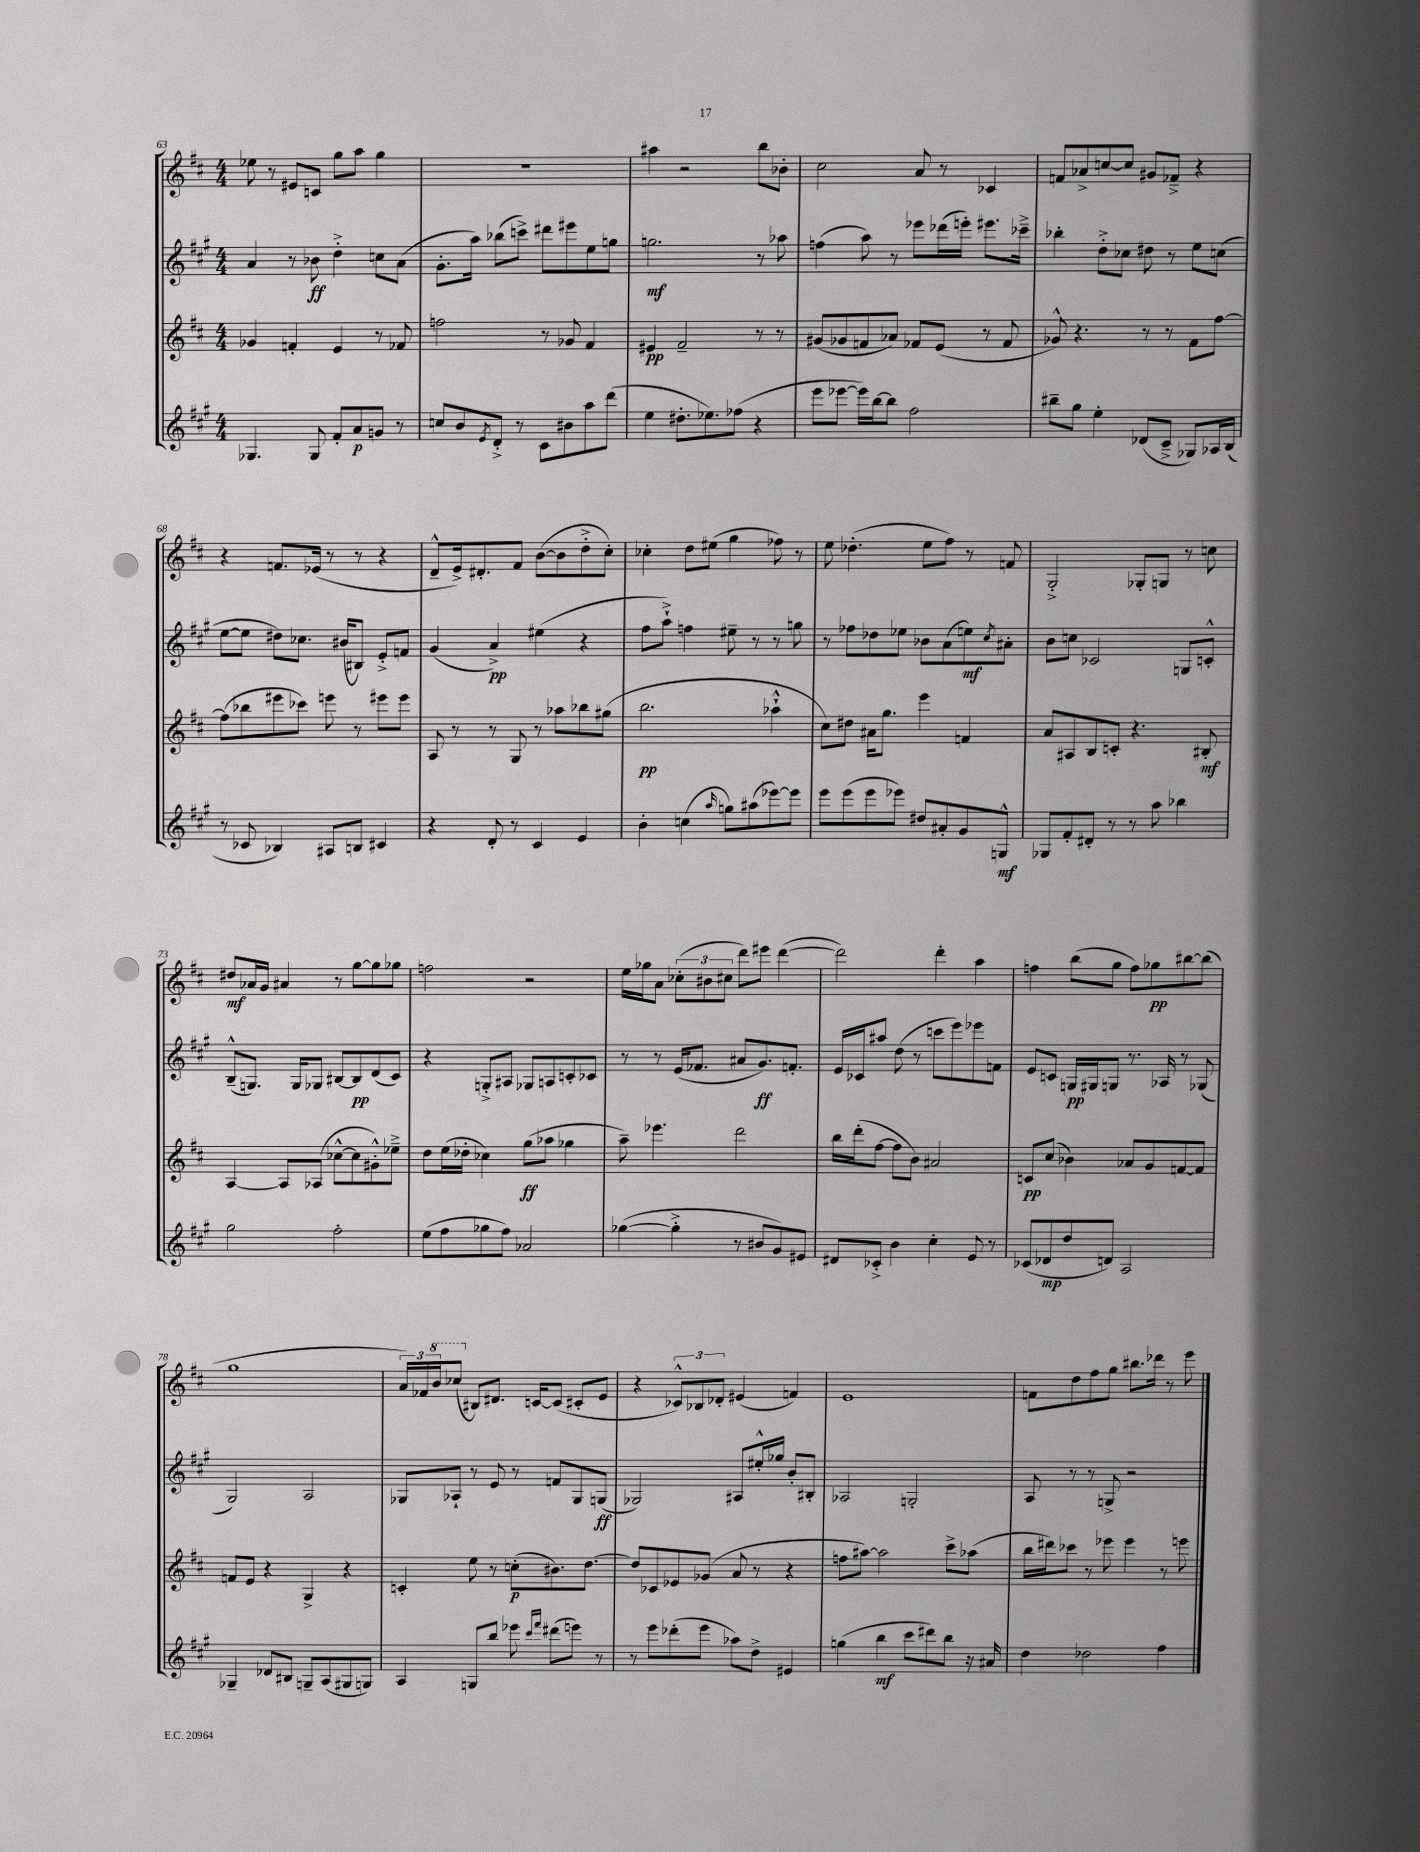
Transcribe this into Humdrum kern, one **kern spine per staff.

**kern	**kern	**kern	**kern
*staff4	*staff3	*staff2	*staff1
*clefG2	*clefG2	*clefG2	*clefG2
*k[f#c#g#]	*k[f#c#]	*k[f#c#g#]	*k[f#c#]
*M4/4	*M4/4	*M4/4	*M4/4
4.G-	4g-	4a	8ee-
.	.	.	8r
.	4f'	8r	8e#
8G-	.	8b-	8c
8f#'	4e	4dd'^	8gg
8a	.	.	8aa
8g	8r	8cc	4gg
8r	8f-	(8a	.
=	=	=	=
8cc	2ff	8.g#'	1r
8b	.	.	.
.	.	16aa)	.
8qe	.	.	.
8d'^	.	(8bb-	.
8r	.	8ccc^)	.
8c#	8r	8ddd#	.
8b#	8g-	8eee#	.
8aa	4f#	8ee	.
(8ddd	.	8gg	.
=	=	=	=
4ee	4e#	2.gg	4aa#
8.dd#'	2f#~	.	2r
8.ee-)	.	.	.
(8ff-	.	.	.
4r	8r	8r	8bb
.	8r	8aa-	8b-'
=	=	=	=
8eee	(8g#	(4ff	2cc#
[8eee-	8g-	.	.
16eee-])	8f	8aa)	.
[16bb	.	.	.
8bb]	8a-)	8r	.
2ff#	8f-	8eee-	8a
.	(8e	(16ddd-	8r
.	.	16eee')	.
.	8r	8.eee#	4c-
.	8f-	.	.
.	.	16ccc-~^	.
=	=	=	=
8bb#~	8g-^^)	4bb-'	8f
8gg#	4.r	.	8a-^
4ee'	.	8dd'^	[8cc
.	.	8cc-	8cc]
(8d-	8r	8dd#	8g#
8c#~^	8r	8r	8f-~^
8G-)	8f#	8ee	4r
16A-	[8ff#	(8cc	.
(16B	.	.	.
=	=	=	=
8r	(8ff#]	[8ee	4r
8c-	8bb-	8ee]	.
4B-)	8eee#	8dd#)	8.f
.	8ccc-)	8.cc-	.
.	.	.	(16e-
8A#	8eee	.	8r
.	.	(16b#	.
8B	8r	8B#)	8r
4c#	8eee#	8e'^	4r
.	8eee#	8f	.
=	=	=	=
4r	8A	(4g#	8d~^^
.	8r	.	16e^)
.	.	.	8.d#'
8d'	8r	4a^)	.
8r	8G	.	8f#
4c#	8r	(4ee#	([8b
.	8aa-	.	8b]
4e	8bb-	4r	8dd'^
.	(8gg#	.	8cc#')
=	=	=	=
4b'	2.bb	8ff#	4cc-'
.	.	8aa`^)	.
(4cc	.	4ff	8dd
.	.	.	(8ee#
16qqaa	.	.	.
8gg)	.	8ee#~	4gg
(8aa#	.	8r	.
[8eee-)	4aa-`^^	8r	8ff-)
8eee-]	.	8gg	8r
=	=	=	=
8eee	8cc#)	8r	8ee
(8eee	8dd#	8ff-	(4.dd-'
8eee	16a#	8dd-	.
.	8.gg	.	.
8eee-)	.	8ee-	.
8dd#	4eee	8b-	8ee
8a#'	.	(8a	8ff#)
8g#	4f	8ee)	8r
.	.	8qcc#	.
8G^^	.	8a#'	8f
=	=	=	=
8G-	8a	8b	2G'^
8f#'	8A#	8cc	.
8d#'	8B	2c-	.
8r	8c'	.	.
8r	4.r	.	8G-'
8aa	.	.	8G
4bb-	.	8G	8r
.	8B#'	8c'^^	8cc
=	=	=	=
2gg#	[4A	(8B~^^	8dd#
.	.	8.G)	16a-
.	.	.	16g
.	8A]	.	4a#
.	.	16G	.
.	(8A-	8G-	.
2ff#'	[8cc-^^	[8B#	8r
.	8cc-]	8B#]	[8gg
.	8g#'^^)	(8d	8gg]
.	8ee-~^	8c#)	8gg-
=	=	=	=
(8ee	8dd	4r	2ff
8ff#	(16ee	.	.
.	16dd-'	.	.
8gg-	4cc-)	8G'^	.
8ff#)	.	8A#	.
2a-	(8gg	8G-	2r
.	8aa-	8A	.
.	4gg-	8c'	.
.	.	8c-	.
=	=	=	=
([4gg-	8aa~)	8r	16ee
.	.	.	16gg-
.	4.eee-	8r	8a
4gg-'^]	.	(16e	(12cc-'
.	.	8.f-	.
.	.	.	12b#
.	.	.	12cc#
8r	2ddd	8a#	8ddd)
8b#	.	8.g#)	8eee#
8g#)	.	.	([4ddd
.	.	8.f'	.
8e#	.	.	.
=	=	=	=
8d#	16bb	16e	2ddd])
.	(16ddd'	16c-	.
8c-'^	[8ff#	8aa#	.
4b	8ff#]	(8dd	.
.	8b)	8r	.
4cc#'	2a#	8ccc	4ddd'
.	.	8eee)	.
8e	.	8eee-	4aa
8r	.	8f	.
=	=	=	=
(8c-	8c	8e	4ff
8d-	(8cc#	8c	.
8dd	4b-)	16G	(8bb
.	.	16G#	.
8d)	.	8G	8gg
2A	8a-	8.r	8ff)
.	8g	.	8gg-
.	.	16A-	.
.	[8f	8r	[8bb#
.	8f]	(8G-	(8bb#]
=	=	=	=
4G-~	8f	2G#)	1gg
.	8e	.	.
8d-	4r	.	.
8B#	.	.	.
8G~	4G^	2A	.
(8A	.	.	.
8G#	4r	.	.
8G)	.	.	.
=	=	=	=
4A	4c'	8G-	24a)
.	.	.	24f-
.	.	.	24bb
.	.	8A-`	(8ccc-
8G	8ee	8r	8B#)
8bb	8r	8e	8.d#
8eee-	(8cc'	8r	.
.	.	.	[16c
16qqccc#	.	.	.
16qqfff#	.	.	.
(8ddd#	8.b#)	8f	(8c]
8eee)	.	8G-	8c#'
.	[8.dd	.	.
8r	.	(8G	8e
=	=	=	=
8r	8dd]	2G-)	4r
8eee	8c-	.	.
(8ddd-'	8e-	.	12c-^^)
.	.	.	12B-
8eee	(8g-	.	.
.	.	.	12d-'
8aa-)	8a	8A#	(4e#
8dd^	8r	16ee#'^^	.
.	.	16gg-	.
4e#	4r	8b'	4f)
.	.	8B#'	.
=	=	=	=
(4gg	8ff	2A-	1e
.	[8aa#)	.	.
4bb	2aa#]	.	.
8ccc#	.	2G'	.
8ddd#)	.	.	.
8bb	8ccc#^	.	.
16r	(8aa-	.	.
16a#	.	.	.
=	=	=	=
4dd	16bb	8A	8f
.	16ddd#)	.	.
.	8ccc-	8r	8dd
2dd-	8r	8r	8ff#
.	8eee-	8G^	8gg
.	4eee-	2r	8.bb#
.	.	.	16ddd-
4ff#	8r	.	8r
.	8eee	.	8eee
==	==	==	==
*-	*-	*-	*-
